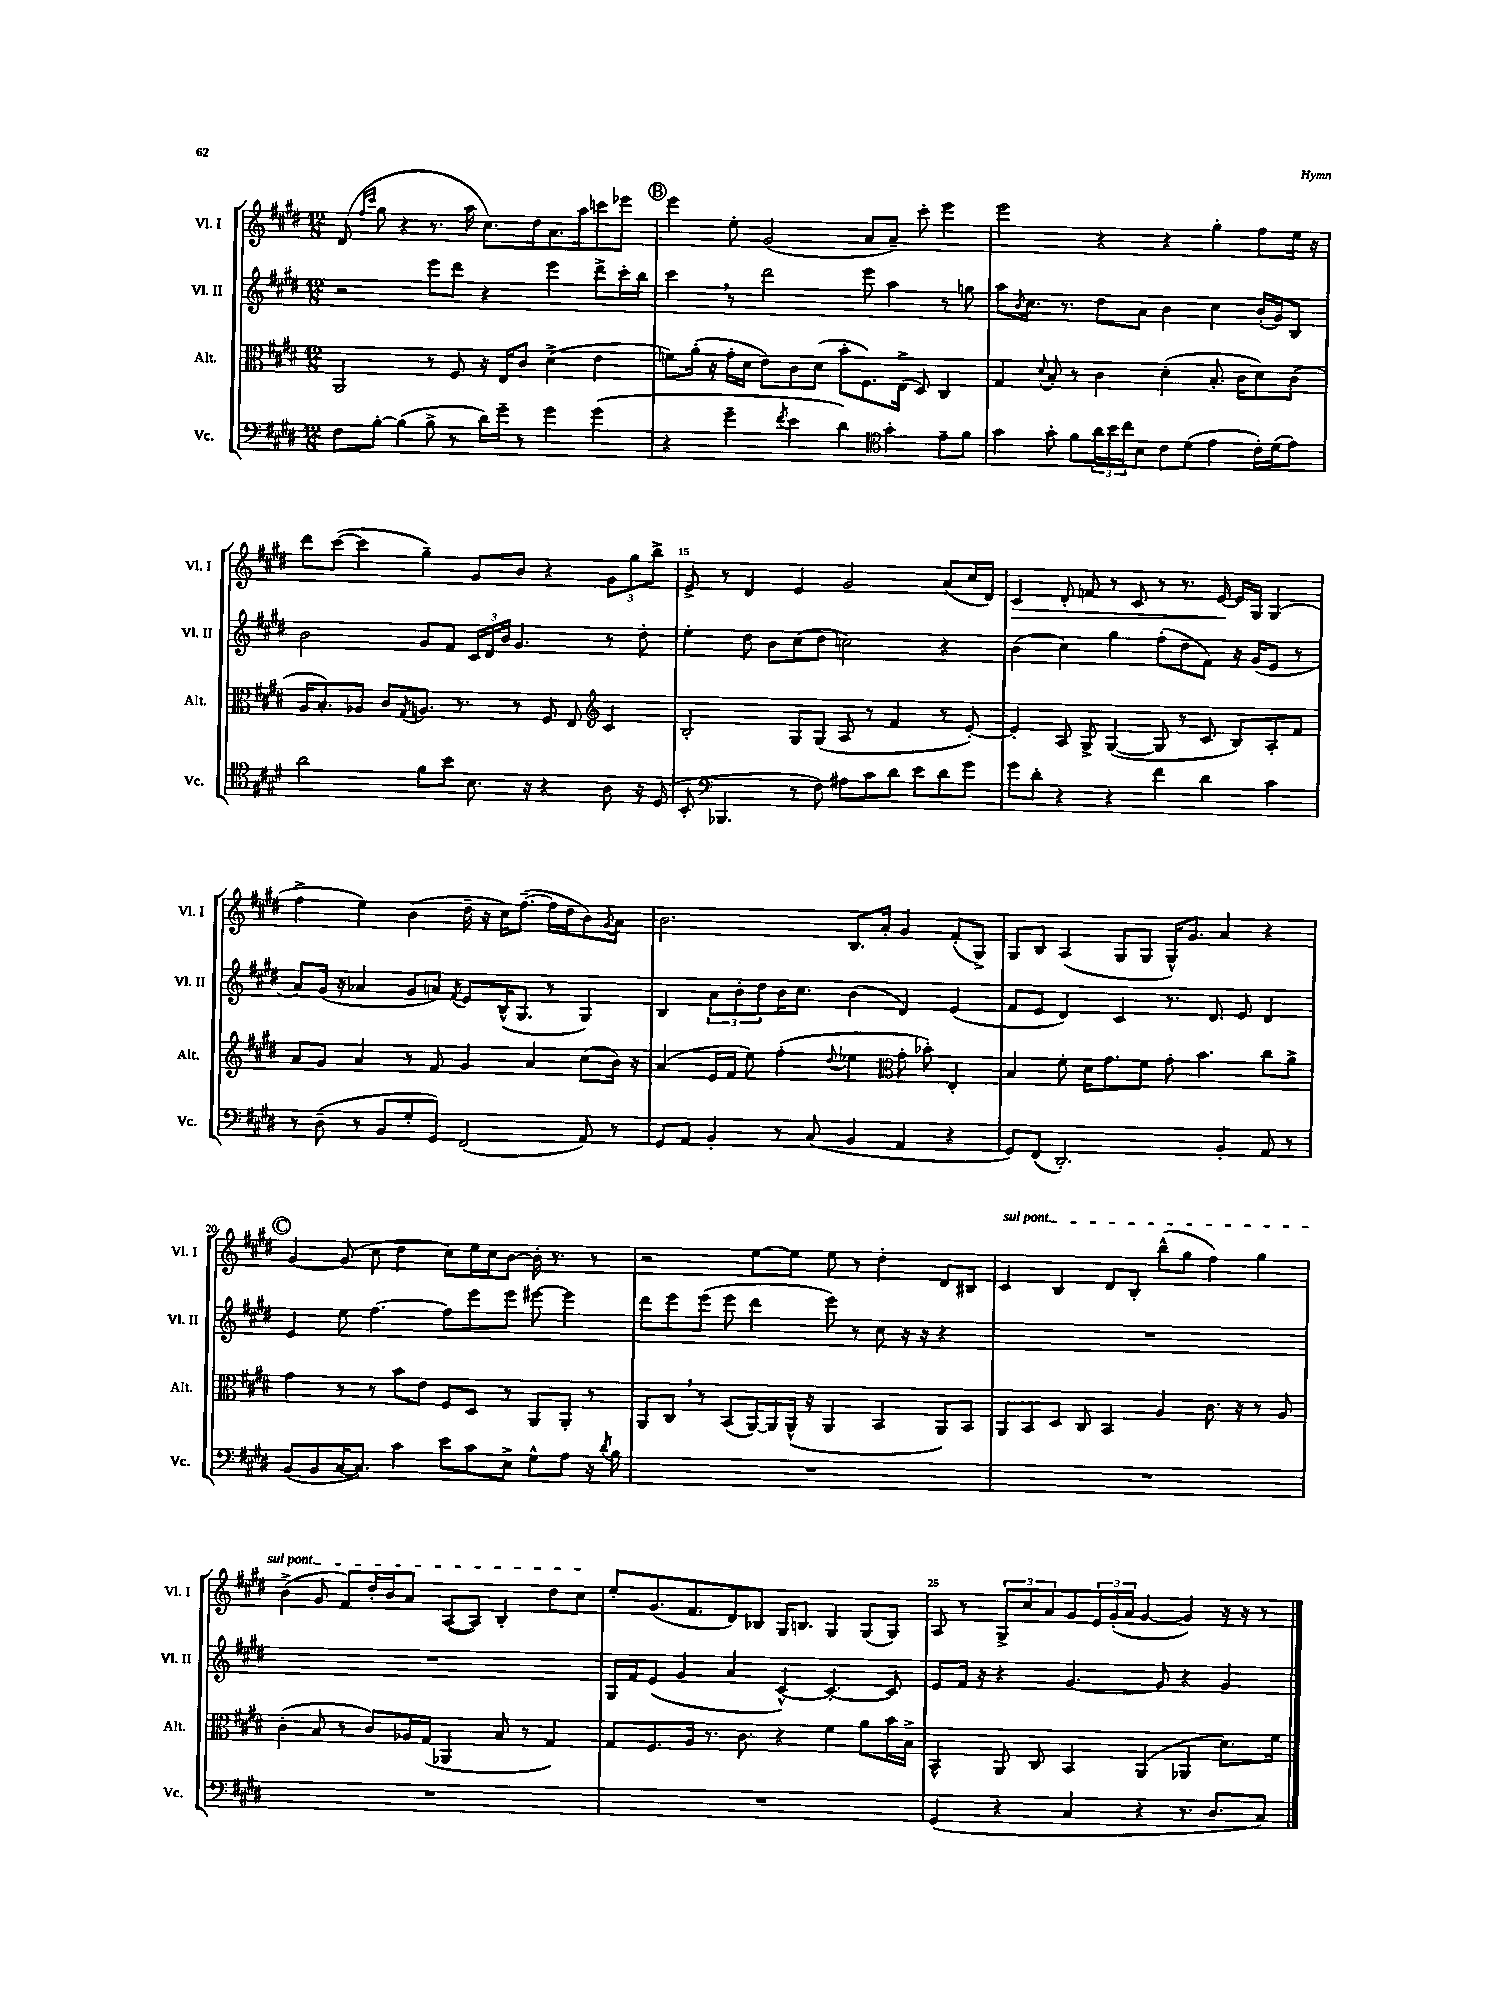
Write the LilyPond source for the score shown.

<<
\new StaffGroup <<
\new Staff = "s0" \with { instrumentName = "Vl. I" shortInstrumentName = "Vl. I" } {
    \clef treble \key e \major \numericTimeSignature \time 12/8
    dis'8( \grace { fis''16 cis'''16 } gis''8 r4 r8. a''16 cis''8.) dis''16 a'8. a''16 c'''8 ees'''8 |
    \mark \markup { \circle "B" } e'''4 e''8-. gis'2( a'8 a'8--) cis'''8-. e'''4 |
    e'''2 r4 r4 gis''4-. fis''8 e''16 r16 |
    dis'''8 cis'''8~( cis'''4 gis''4--) gis'8 b'8 r4 \tuplet 3/2 { gis'8 gis''8 b''8-> } |
    e'8-> r8 dis'4 e'4 gis'2 a'8( cis''16 dis'16) |
    cis'4\> dis'8-. f'8 r8 cis'8 r8 r8. e'16~\! e'16 gis16 gis4( |
    fis''4-> e''4) b'4( dis''16-- r16 cis''16) fis''8.~--( fis''16 dis''16 b'8) \acciaccatura { gis'8 } a'8 |
    b'2. b8. a'16-. gis'4 fis'8-.( gis8->) |
    gis8 b8 a4( gis8 gis8 gis16-^) gis'8. a'4 r4 |
    \mark \markup { \circle "C" } gis'4~ gis'8( cis''8 dis''4 cis''8) e''16 cis''16 b'8~ b'16-. r8. r8 |
    r2 e''8~ e''8 e''8 r8 dis''4-. dis'8 bis8 |
    \once \override TextSpanner.bound-details.left.text = \markup { \italic "sul pont." } cis'4\startTextSpan b4 dis'8 b8-. b''8-^( gis''8 fis''4) gis''4 |
    b'4->( gis'8 fis'8) dis''16-. b'16 a'8 a8~( a8) b4-. dis''8 cis''8\stopTextSpan |
    e''8-. gis'8.( fis'8. dis'8) bes8 gis16 b8. gis4 gis8( gis8) |
    a8 r8 \tuplet 3/2 { gis8-> cis''8 a'8 } gis'8 \tuplet 3/2 { e'16 gis'16-.( a'16 } gis'4~ gis'4) r16 r16 r8 \bar "|." |
}
\new Staff = "s1" \with { instrumentName = "Vl. II" shortInstrumentName = "Vl. II" } {
    \clef treble \key e \major \numericTimeSignature \time 12/8
    r2 e'''8 dis'''8 r4 e'''4 dis'''8-> cis'''16-. b''16 |
    \mark \markup { \circle "B" } cis'''4 \breathe r8 dis'''2 e'''8 a''4 r8 g''8 |
    a''8 \acciaccatura { b'8 } cis''8. r8. dis''8 a'8 b'4 cis''4 b'16-.( gis'16) b8 |
    b'2 gis'8 fis'8 \tuplet 3/2 { cis'16 dis'16 b'16 } gis'4. r8 dis''8-. |
    e''4-. dis''8 b'8 cis''8( dis''8 c''2) r4 |
    b'4( cis''4) gis''4 fis''8-.( dis''8 fis'8) r16 gis'16( e'8 r8 |
    a'8) gis'16( r16 aes'4 gis'8 a'8) \acciaccatura { fis'8 } e'8 b16-^( gis8. r8 gis4) |
    b4 \tuplet 3/2 { a'8 b'8-. dis''8 } b'16 cis''8. b'4( dis'4) e'4( |
    fis'8 e'8 dis'4) cis'4 r8. dis'8. e'8 dis'4 |
    \mark \markup { \circle "C" } e'4 e''8 fis''4.~ fis''8 e'''8 e'''8 eis'''8~ eis'''4 |
    dis'''8 e'''8 e'''8( e'''8 dis'''4 e'''8) r8 cis''8 r16 r16 r4 |
    R1. |
    R1. |
    gis16 fis'16 e'8( gis'4 a'4 cis'4~-^) cis'4.~-. cis'8 |
    e'8 fis'16 r16 r4 gis'4.~ gis'8 r4 gis'4 \bar "|." |
}
\new Staff = "s2" \with { instrumentName = "Alt." shortInstrumentName = "Alt." } {
    \clef alto \key e \major \numericTimeSignature \time 12/8
    a,2 r8 fis8 r16 e16 cis'8 dis'4->( e'4 |
    \mark \markup { \circle "B" } f'8) a'16-.( r16 gis'16-. dis'16 e'8) cis'8 dis'8( b'8-. fis8.) e16->( dis8) cis4 |
    gis4 \appoggiatura { dis'8 } b8-. r8 cis'4 dis'4-.( b8.-. cis'16 dis'8) cis'8( |
    a16 b8.-.) aes8 cis'8 \acciaccatura { gis8 } a8. r8. r8 fis8 e8 \clef treble cis'4 |
    b2-. gis8 gis8( a8 r8 fis'4 r8 e'8~-.) |
    e'4-. a8 gis8-> gis4~( gis8 r8 cis'8 b8) a8-. fis'8 |
    a'8 gis'8 a'4 r8 fis'8 gis'4 a'4 cis''8( b'16) r16 |
    a'4( e'16 fis'16 e''8) fis''4-.( \appoggiatura { dis''8 } ees''4 \clef alto gis'8-. bes'8-.) e4-. |
    b4 fis'8-. dis'16 gis'8. fis'8 gis'8-. b'4. cis''8 a'8-> |
    \mark \markup { \circle "C" } gis'4 r8 r8 b'8 e'8 fis8 dis8 r8 a,8 a,8-. r8 |
    a,8 cis8 \breathe r8 b,8( a,16~) a,16 a,16-^( r16 a,4 b,4 a,8) b,8 |
    a,8 b,8 dis8 cis8 b,4 a4 cis'8. r16 r8 a8 |
    cis'4-.( b8 r8 cis'8) aes16 gis16( aes,4 b8 r8 gis4) |
    gis8 fis8. a16 r8. cis'8. r4 fis'4 a'8 b'16 b16-> |
    b,4-^ a,8 cis8 b,4 a,4( aes,4 dis'8.) fis'16 \bar "|." |
}
\new Staff = "s3" \with { instrumentName = "Vc." shortInstrumentName = "Vc." } {
    \clef bass \key e \major \numericTimeSignature \time 12/8
    fis8 b8~-. b4( b8-> r8 dis'16) gis'16-- r8 gis'4 gis'4( |
    \mark \markup { \circle "B" } r4 gis'4-- \acciaccatura { fis'8 } e'4 dis'4) \clef tenor gis'4-. e'8-- fis'8 |
    gis'4 gis'8-. fis'8 \tuplet 3/2 { a'16 b'16 cis''16 } b8 cis'8 dis'8( e'4 cis'16-.) dis'16( e'8) |
    a'2 fis'8 b'8 b8. r16 r4 a8 r16 dis16( |
    b,8-. \clef bass bes,,4. r8 fis8) ais8 cis'8 dis'8 e'8 dis'8 gis'8 |
    gis'8 dis'8-. r4 r4 fis'4 dis'4 cis'4 |
    r8 dis8--( r8 b,8 gis8-. gis,8) fis,2( a,8) r8 |
    gis,8 a,8 b,4-. r8 cis8( b,4 a,4 r4 |
    gis,8) fis,8( dis,2.-.) b,4-. a,8 r8 |
    \mark \markup { \circle "C" } b,8( b,8 cis16~ cis8.) cis'4 e'8 cis'8 e8-> gis8-^ a8 r16 \acciaccatura { dis'8 } b16 |
    R1. |
    R1. |
    R1. |
    R1. |
    gis,4( r4 cis4 r4 r8. dis8. cis8) \bar "|." |
}
>>
>>
\layout { \context { \Score currentBarNumber = #11 \override BarNumber.break-visibility = ##(#f #t #t) barNumberVisibility = #(every-nth-bar-number-visible 5) } }
